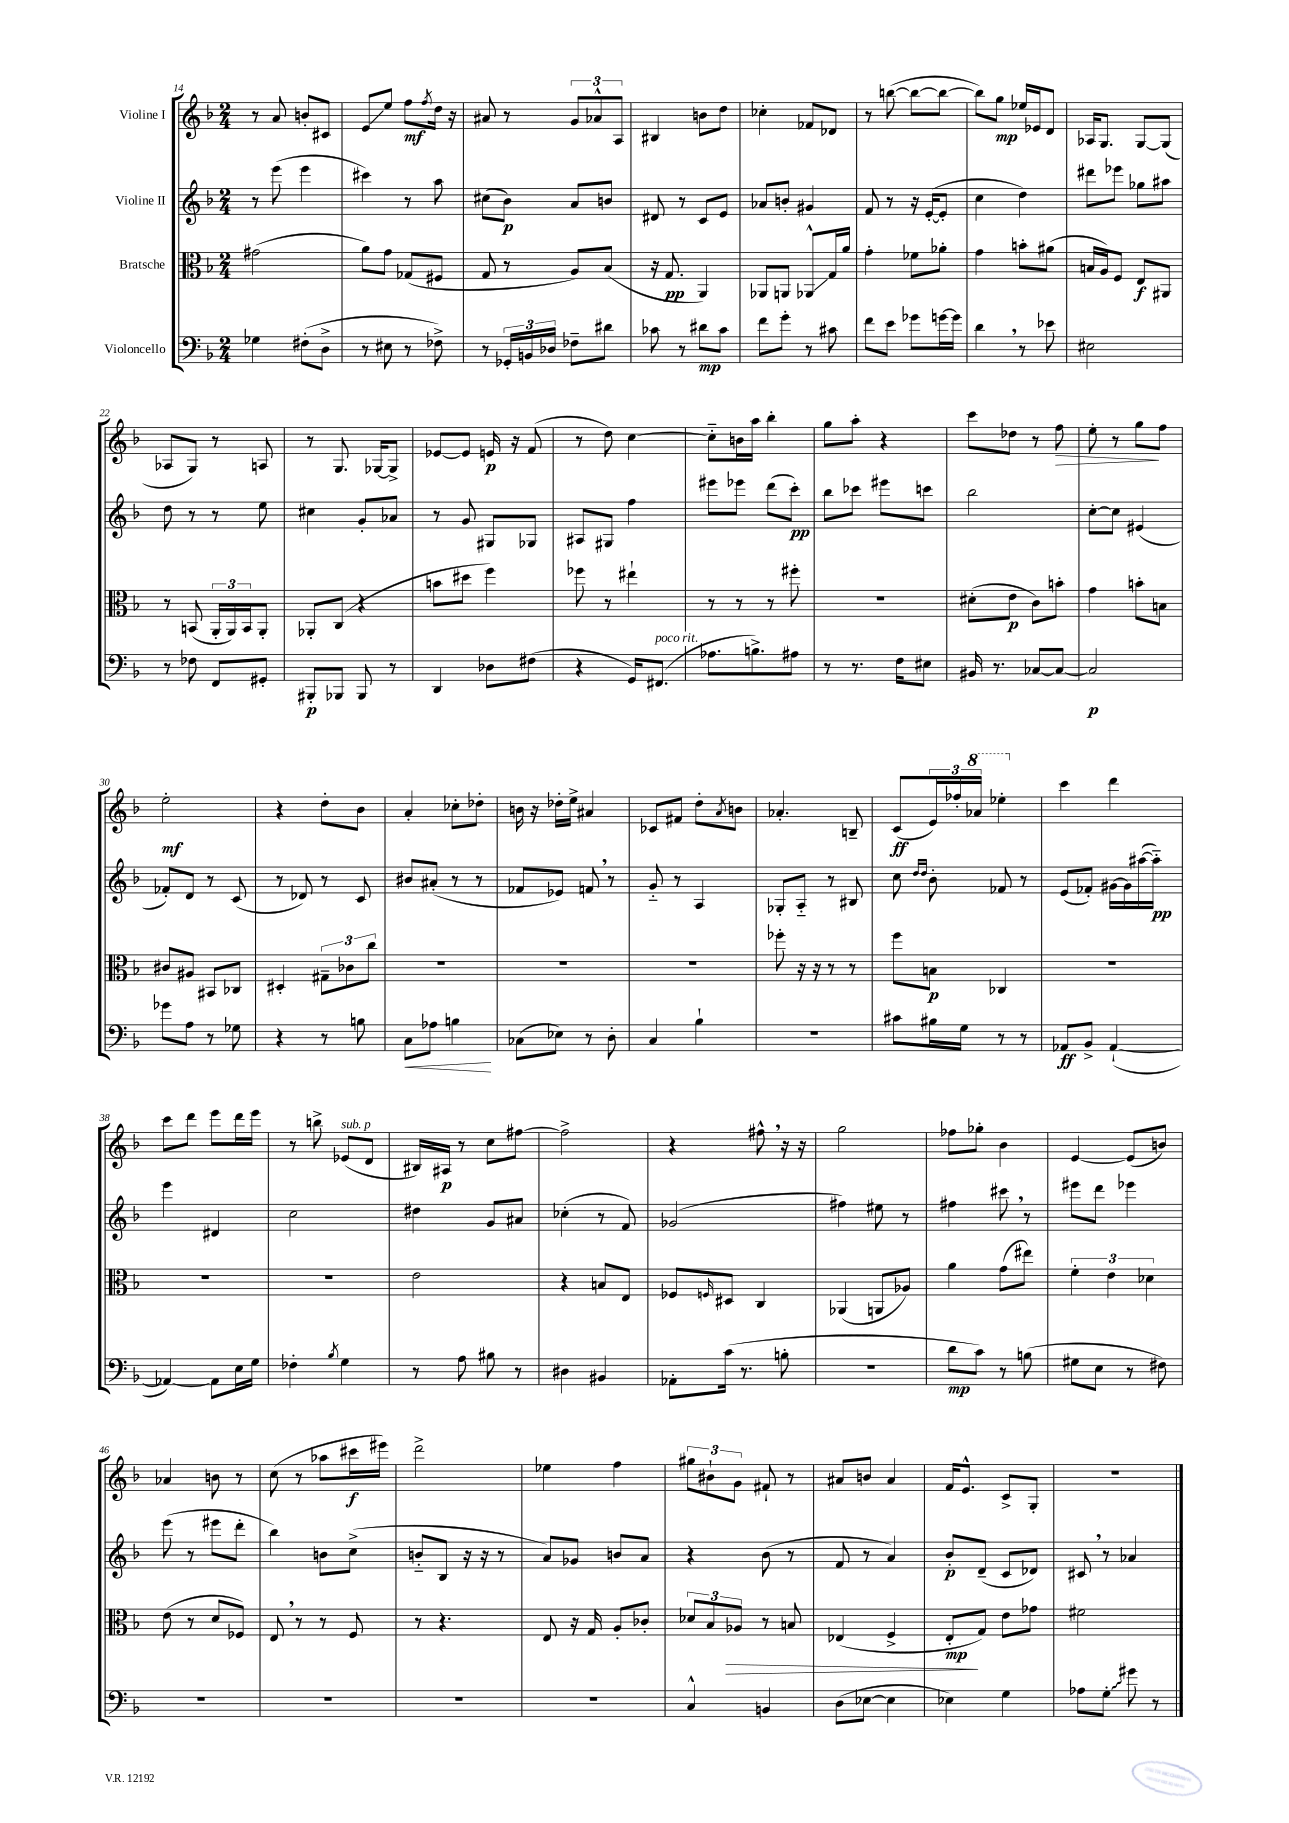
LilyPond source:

<<
\new StaffGroup <<
\new Staff = "s0" \with { instrumentName = "Violine I" } {
    \clef treble \key f \major \numericTimeSignature \time 2/4
    r8 a'8 b'8-. cis'8 |
    e'8\glissando e''8 f''8\mf \acciaccatura { f''8 } d''16 r16 |
    ais'8 r8 \tuplet 3/2 { g'8 aes'8-^ a8 } |
    bis4 b'8 d''8 |
    ces''4-. fes'8 des'8 |
    r8 b''8~( b''8~ b''8~ |
    b''8) g''8\mp ees''16 ees'16 d'8 |
    aes16 g8. g8~ g8( |
    aes8 g8) r8 a8 |
    r8 g8. ges16~ ges8-> |
    ees'8~ ees'8 e'16\p r16 f'8( |
    r8 d''8) c''4~ |
    c''8-_ b'16 a''16 bes''4-. |
    g''8 a''8-. r4 |
    c'''8 des''8 r8 f''8\> |
    e''8-. r8 g''8\! f''8 |
    e''2-.\mf |
    r4 d''8-. bes'8 |
    a'4-. ces''8-. des''8-. |
    b'16 r16 des''16-. e''16-> ais'4 |
    ces'8 fis'8 d''8-. \acciaccatura { a'8 } b'8 |
    aes'4.-. b8-- |
    c'8\ff( \tuplet 3/2 { e'16) fes''16-. \ottava #1 aes''16 } ees'''4-. \ottava #0 |
    c'''4 d'''4 |
    c'''8 d'''8 e'''8 d'''16 e'''16 |
    r8 b''8-> ees'8^\markup { \italic "sub. p" }( d'8 |
    bis16) ais16\p r8 c''8 fis''8~ |
    fis''2-> |
    r4 fis''8-^ \breathe r16 r16 |
    g''2 |
    fes''8 ges''8-. bes'4 |
    e'4~ e'8( b'8) |
    aes'4 b'8 r8 |
    c''8( r8 aes''8 cis'''16\f eis'''16) |
    d'''2-> |
    ees''4 f''4 |
    \tuplet 3/2 { gis''8 bis'8-! g'8 } fis'8-! r8 |
    ais'8 b'8 ais'4 |
    f'16 e'8.-^ c'8-> g8-. |
    r2 \bar "|." |
}
\new Staff = "s1" \with { instrumentName = "Violine II" } {
    \clef treble \key f \major \numericTimeSignature \time 2/4
    r8 e'''8( e'''4 |
    cis'''4) r8 a''8 |
    cis''8( bes'8\p) a'8 b'8 |
    dis'8 r8 c'8 e'8 |
    aes'8 b'8-. gis'4 |
    f'8 r8 r16 e'16~-.( e'8-. |
    c''4 d''4) |
    dis'''8 ees'''8 ges''8 ais''8 |
    d''8 r8 r8 e''8 |
    cis''4 g'8-. aes'8 |
    r8 g'8 gis8 ges8 |
    ais8 gis8 f''4 |
    eis'''8 ees'''8 d'''8( c'''8-.\pp) |
    bes''8 ces'''8 eis'''8 c'''8 |
    bes''2 |
    c''8~-. c''8 eis'4( |
    fes'8-.) d'8 r8 c'8( |
    r8 des'8) r8 c'8 |
    bis'8 ais'8-.( r8 r8 |
    fes'8 ees'8) f'8 \breathe r8 |
    g'8-_ r8 a4 |
    ges8-. a8-_ r8 bis8 |
    c''8 \grace { d''16 d''16 } bes'8-. fes'8 r8 |
    e'8( fes'8-.) gis'16~ gis'16 ais''16~( ais''16-_\pp) |
    e'''4 dis'4 |
    c''2 |
    dis''4 g'8 ais'8 |
    ces''4-.( r8 f'8) |
    ges'2( |
    fis''4) eis''8 r8 |
    fis''4 cis'''8 \breathe r8 |
    eis'''8 d'''8 ees'''4 |
    e'''8( r8 eis'''8 d'''8-. |
    bes''4) b'8 c''8->( |
    b'8-_ bes8 r16 r16 r8 |
    a'8) ges'8 b'8 a'8 |
    r4 bes'8( r8 |
    f'8 r8 a'4) |
    bes'8-.\p d'8--( c'8 des'8) |
    cis'8 \breathe r8 aes'4 \bar "|." |
}
\new Staff = "s2" \with { instrumentName = "Bratsche" } {
    \clef alto \key f \major \numericTimeSignature \time 2/4
    gis'2( |
    a'8) g'8 ges8( fis8 |
    g8 r8 a8) bes8( |
    r16 g8.\pp a,4) |
    aes,8 a,8 aes,8-^\glissando g16 a'16 |
    g'4-. fes'8 aes'8-. |
    g'4 b'8-. ais'8( |
    b16 a16) f8 e8\f ais,8 |
    r8 b,8( \tuplet 3/2 { a,16-. a,16) b,16 } a,8-. |
    aes,8-. c8( r4 |
    b'8 dis''8 f''4) |
    fes''8 r8 eis''4-! |
    r8 r8 r8 fis''8-. |
    r2 |
    dis'8-.( e'8\p c'8) b'8-. |
    g'4 b'8-. b8 |
    cis'8 ais8 bis,8 ces8 |
    dis4-. \tuplet 3/2 { gis8-- ces'8 c''8 } |
    R2 |
    R2 |
    R2 |
    fes''8-. r16 r16 r8 r8 |
    f''8 b8\p ces4 |
    R2 |
    R2 |
    r2 |
    e'2 |
    r4 b8 e8 |
    fes8 \grace { f16 } dis8 c4 |
    aes,4( a,8 aes8) |
    a'4 g'8( eis''8) |
    \tuplet 3/2 { f'4-. e'4 des'4 } |
    e'8( r8 d'8 fes8) |
    e8 \breathe r8 r8 f8 |
    r8 r4. |
    e8 r16 g16 a8-. ces'8-. |
    \tuplet 3/2 { des'8 bes8 aes8\> } r8 b8 |
    ees4( f4-> |
    e8-.\mp\! g8) e'8 ges'8 |
    fis'2 \bar "|." |
}
\new Staff = "s3" \with { instrumentName = "Violoncello" } {
    \clef bass \key f \major \numericTimeSignature \time 2/4
    ges4 fis8-.( d8-> |
    r8 eis8 r8 fes8->) |
    r8 \tuplet 3/2 { ges,16-. b,16 des16 } fes8-- dis'8 |
    ces'8 r8 dis'8\mp ces'8 |
    f'8 g'8-. r8 cis'8 |
    f'8 e'8 ges'8 g'16~ g'16 |
    d'4 \breathe r8 ees'8 |
    eis2 |
    r8 fes8 f,8 gis,8-. |
    bis,,8-.\p bes,,8 bes,,8 r8 |
    d,4 des8 fis8( |
    r4 g,16) fis,8.^\markup { \italic "poco rit." }( |
    aes8. b8.->) ais8 |
    r8 r8. f16 eis8 |
    bis,16 r8. ces8~ ces8~ |
    ces2\p |
    ges'8 a8 r8 ges8 |
    r4 r8 b8 |
    c8\< aes8 b4\! |
    ces8( ees8) r8 d8-. |
    c4 bes4-! |
    r2 |
    cis'8 bis16 g16 r8 r8 |
    aes,8\ff bes,8-> aes,4~-!( |
    aes,4~) aes,8 e16 g16 |
    fes4-. \acciaccatura { bes8 } g4 |
    r8 a8 bis8 r8 |
    dis4 bis,4 |
    aes,8-. c'16( r8. b8-. |
    R2 |
    d'8\mp c'8) r8 b8( |
    gis8 e8 r8 fis8) |
    R2 |
    R2 |
    R2 |
    R2 |
    c4-^ b,4 |
    d8( ees8~ ees4 |
    ees4) g4 |
    aes8 \once \override Glissando.style = #'zigzag g8-.\glissando gis'8 r8 \bar "|." |
}
>>
>>
\layout { \context { \Score currentBarNumber = #14 } }
